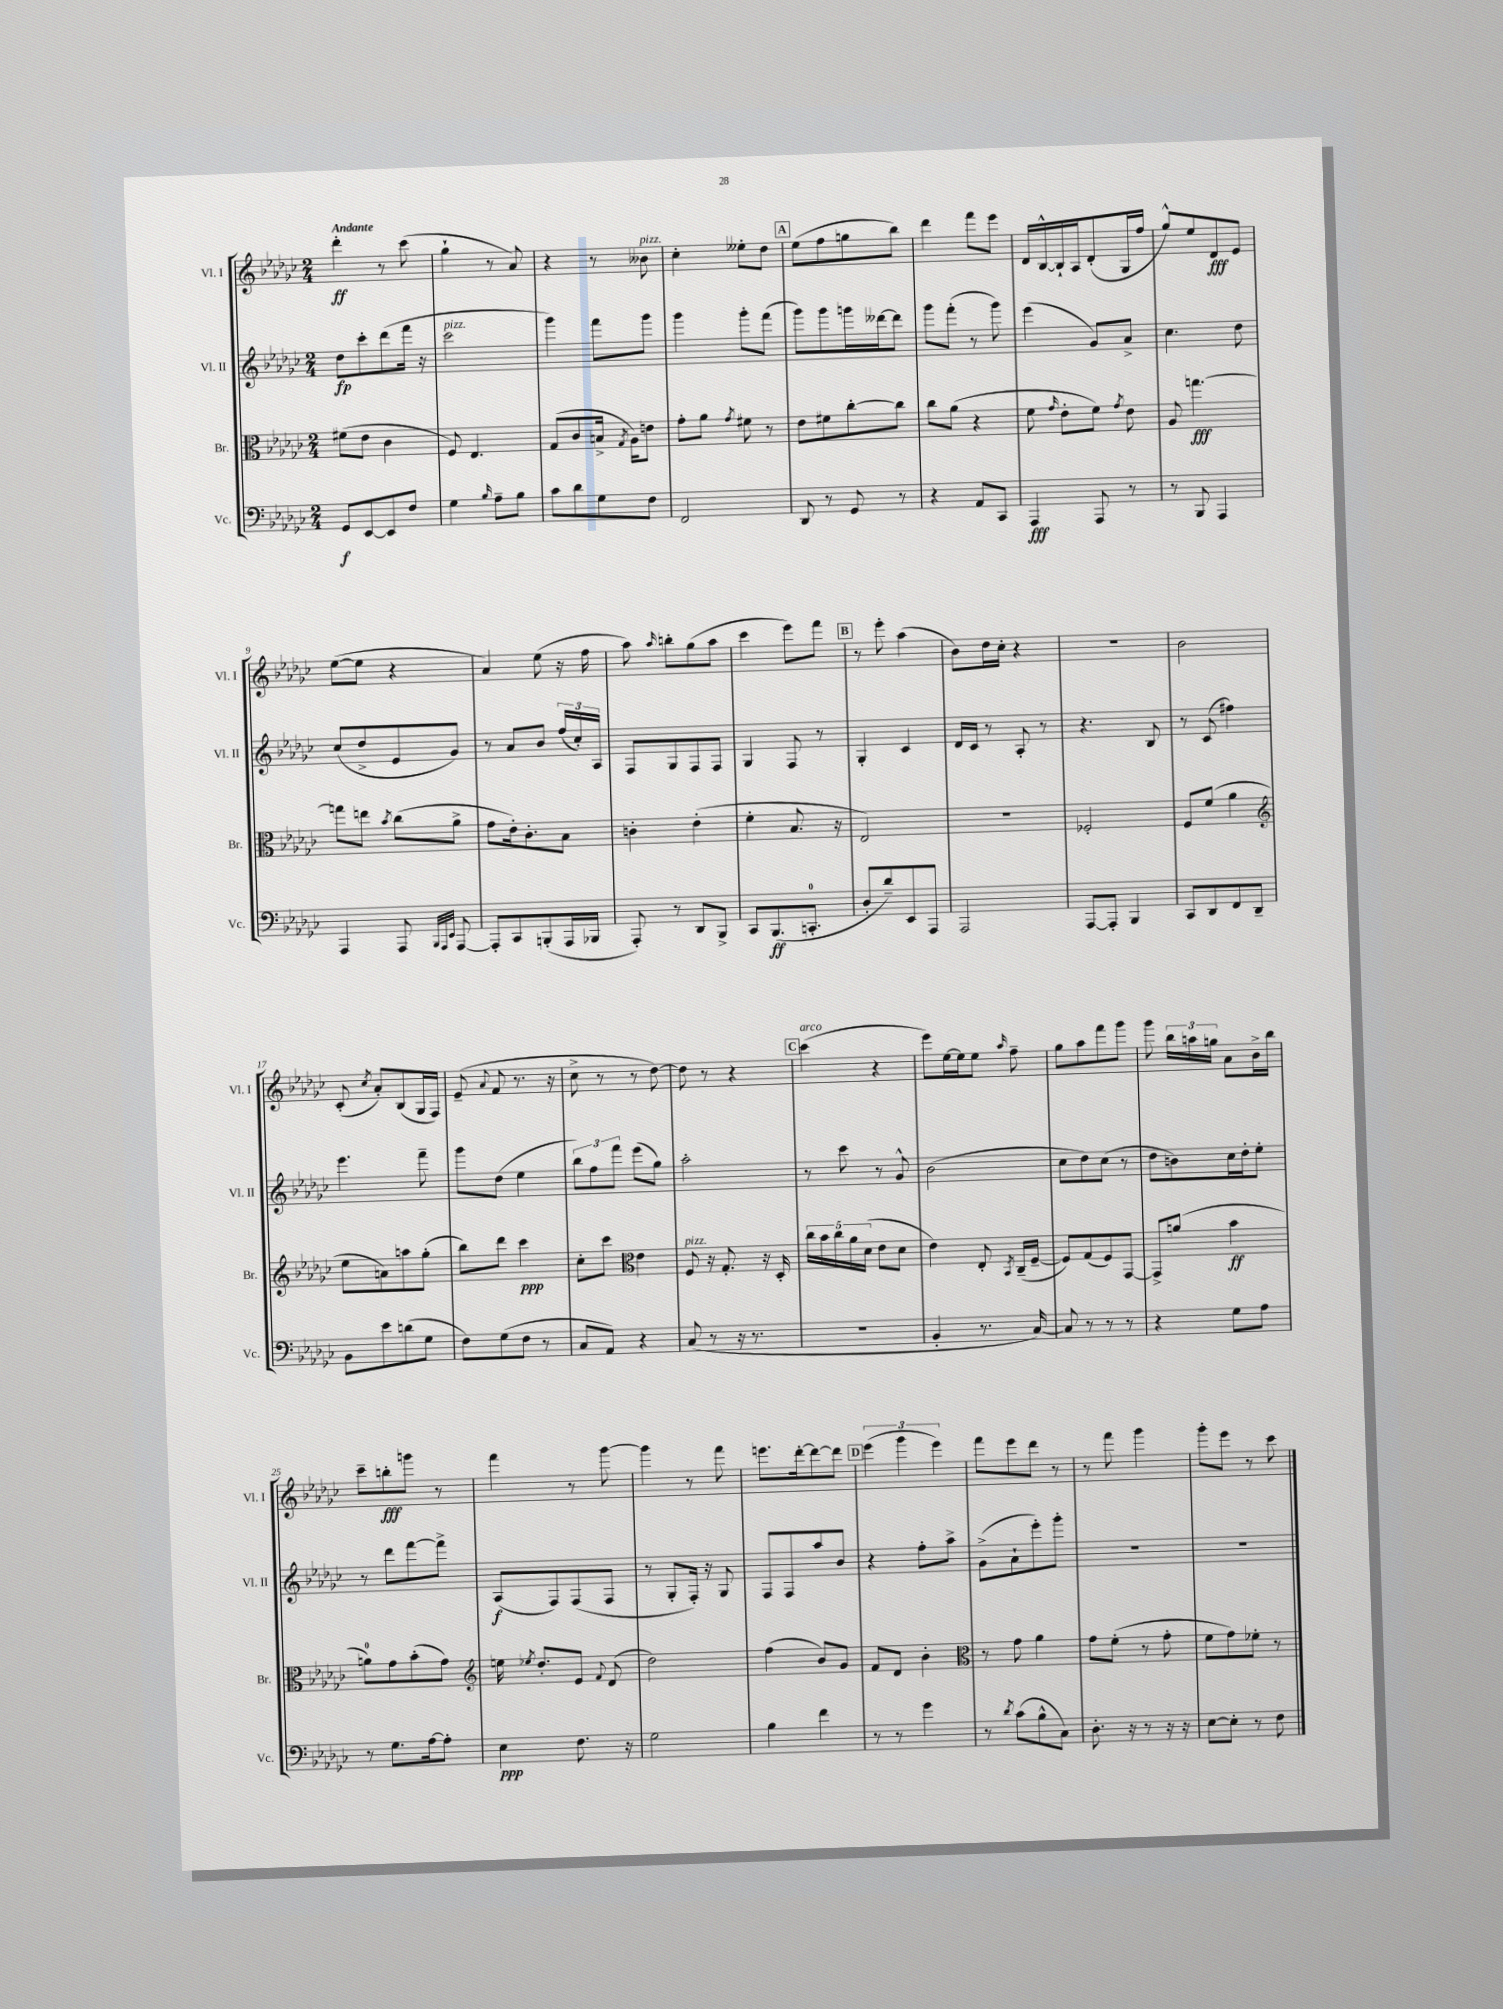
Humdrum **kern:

**kern	**dynam	**kern	**dynam	**kern	**dynam	**kern	**dynam
*part4	*part4	*part3	*part3	*part2	*part2	*part1	*part1
*staff4	*staff4	*staff3	*staff3	*staff2	*staff2	*staff1	*staff1
*I"Vc.	*	*I"Br.	*	*I"Vl. II	*	*I"Vl. I	*
*I'Vc.	*	*I'Br.	*	*I'Vl. II	*	*I'Vl. I	*
*clefF4	*	*clefC3	*	*clefG2	*	*clefG2	*
*k[b-e-a-d-g-c-]	*	*k[b-e-a-d-g-c-]	*	*k[b-e-a-d-g-c-]	*	*k[b-e-a-d-g-c-]	*
*M2/4	*	*M2/4	*	*M2/4	*	*M2/4	*
=1	=1	=1	=1	=1	=1	=1	=1
!	!	!	!	!	!	!LO:TX:a:B:t=Andante	!
8GG-/L	f	(8f#X\L	.	8dd-\L	fp	4ddd-'\	ff
[8EE-/	.	8e-\J	.	8ccc-'\	.	.	.
8EE-/]	.	4c-\	.	(8ddd-\	.	8r	.
8F/J	.	.	.	16fff\Jk	.	(8ccc-\	.
.	.	.	.	16r	.	.	.
=2	=2	=2	=2	=2	=2	=2	=2
!	!	!	!	!LO:TX:a:i:t=pizz.	!	!	!
4G-\	.	8F/)	.	2ccc-\	.	4gg-`\	.
.	.	4.E-/	.	.	.	.	.
16qqB-/	.	.	.	.	.	.	.
8A-~\L	.	.	.	.	.	8r	.
8B-\J	.	.	.	.	.	8a-/)	.
=3	=3	=3	=3	=3	=3	=3	=3
8c-\L	.	(8G-/L	.	4ggg-\)	.	4r	.
8d-\	.	8c-/	.	.	.	.	.
8G-\	.	16Bn^/Jk	.	8fff\L	.	8r	.
.	.	8qG-/	.	.	.	.	.
.	.	16A-\KL)	.	.	.	.	.
!	!	!	!	!	!	!LO:TX:a:i:t=pizz.	!
8F\J	.	8en\J	.	8ggg-\J	.	8b--X\	.
=4	=4	=4	=4	=4	=4	=4	=4
2FF/	.	8g-'\L	.	4ggg-\	.	4cc-'\	.
.	.	8a-\J	.	.	.	.	.
.	.	8qg-/	.	.	.	.	.
.	.	8f#X\	.	8ggg-'\L	.	8ee--X'\L	.
.	.	8r	.	(8fff\J	.	8dd-\J	.
!!LO:REH:place=s1:t=A
=5	=5	=5	=5	=5	=5	=5	=5
8DD-/	.	8e-\L	.	8ggg-\L)	.	(8ee-\L	.
8r	.	8f#X\	.	8ggg-\	.	8ff\	.
8GG-/	.	[8cc-'\	.	16gggn\L	.	8ggn\	.
.	.	.	.	[16ddd--X\J	.	.	.
8r	.	8cc-\J]	.	8ddd--\J]	.	8bb-\J)	.
=6	=6	=6	=6	=6	=6	=6	=6
4r	.	8cc-\L	.	8ggg-\L	.	4ddd-\	.
.	.	(8a-\J	.	(8fff'\J	.	.	.
8AA-/L	.	4r	.	8r	.	8fff\L	.
8CC-/J	.	.	.	8ggg-\)	.	8eee-\J	.
=7	=7	=7	=7	=7	=7	=7	=7
4AAA-/	fff	8f\	.	(4eee-\	.	16d-/LL	.
.	.	.	.	.	.	[16B-^^/	.
.	.	16qqg-/	.	.	.	.	.
.	.	8e-'\L	.	.	.	16B-`/]	.
.	.	.	.	.	.	16A-/J	.
8AAA-/	.	8f\J)	.	8g-/L)	.	(8d-'/	.
.	.	8qg-/	.	.	.	.	.
8r	.	8e-\	.	8a-^/J	.	16G-/L	.
.	.	.	.	.	.	16ff/JJ	.
=8	=8	=8	=8	=8	=8	=8	=8
8r	.	8A-/	.	4.cc-\	.	8gg-^^/L)	.
8BBB-/	.	[4.ggn\	fff	.	.	8ee-/	.
4AAA-/	.	.	.	.	.	8d-/	fff
.	.	.	.	8dd-\	.	8e-/J	.
!!LO:LB:g=z
=9	=9	=9	=9	=9	=9	=9	=9
4AAA-/	.	8ggn\L]	.	(8cc-/L	.	([8ee-\L	.
.	.	8een\J	.	8dd-^/	.	8ee-\J]	.
.	.	8qb-/	.	.	.	.	.
8AAA-/	.	(8cc-\L	.	8e-/	.	4r	.
32qqBBB-/LLL	.	.	.	.	.	.	.
32qqAAA-/	.	.	.	.	.	.	.
32qqEE-/JJJ	.	.	.	.	.	.	.
[8AAA-/	.	8a-^\J	.	8g-/J)	.	.	.
=10	=10	=10	=10	=10	=10	=10	=10
8AAA-'/L]	.	8g-\L	.	8r	.	4a-/)	.
8CC-/	.	16e-'\k)	.	8a-/L	.	.	.
.	.	8.c-'\	.	.	.	.	.
(8BBBn'/	.	.	.	8b-/J	.	(8ee-\	.
16AAA-/L	.	8B-\J	.	(24ff/LL	.	16r	.
.	.	.	.	24cc-'/)	.	.	.
16BBB-X/JJ	.	.	.	.	.	16ff\	.
.	.	.	.	24A-/JJ	.	.	.
=11	=11	=11	=11	=11	=11	=11	=11
8AAA-'/)	.	4cn'\	.	8F/L	.	8aa-\)	.
.	.	.	.	.	.	16qqaa-/	.
8r	.	.	.	8G-/	.	8bbn'\L	.
8DD-/L	.	(4e-'\	.	8F/	.	(8gg-\	.
8BBB-^/J	.	.	.	8F/J	.	8aa-\J	.
=12	=12	=12	=12	=12	=12	=12	=12
8CC-/L	.	4f'\	.	4G-/	.	4ccc-\	.
(8.BBB-/	ff	.	.	.	.	.	.
.	.	8.B-/	.	8F/	.	8eee-\L)	.
8.CCn'/J	.	.	.	.	.	.	.
.	.	.	.	8r	.	8fff\J	.
.	.	16r	.	.	.	.	.
!!LO:REH:place=s1:t=B
=13	=13	=13	=13	=13	=13	=13	=13
8D-'/L	.	2E-/)	.	4G-'/	.	8r	.
8d-~/)	.	.	.	.	.	8eee-'\	.
8EE-/	.	.	.	4c-/	.	(4aa-\	.
8AAA-/J	.	.	.	.	.	.	.
=14	=14	=14	=14	=14	=14	=14	=14
2AAA-/	.	2r	.	16d-/LL	.	8b-\L)	.
.	.	.	.	16c-/JJ	.	.	.
.	.	.	.	8r	.	16dd-\L	.
.	.	.	.	.	.	16cc-'\JJ	.
.	.	.	.	8A-'/	.	4r	.
.	.	.	.	8r	.	.	.
=15	=15	=15	=15	=15	=15	=15	=15
[8AAA-/L	.	2F-X'/	.	4.r	.	2r	.
8AAA-'/J]	.	.	.	.	.	.	.
4BBB-/	.	.	.	.	.	.	.
.	.	.	.	8B-/	.	.	.
=16	=16	=16	=16	=16	=16	=16	=16
8CC-/L	.	8F/L	.	8r	.	2b-\	.
8DD-/	.	(8f/J	.	(8c-/	.	.	.
8FF/	.	4a-\	.	4ff#X\)	.	.	.
8DD-~/J	.	.	.	.	.	.	.
!!LO:LB:g=z
=17	=17	=17	=17	=17	=17	=17	=17
*	*	*clefG2	*	*	*	*	*
8BB-\L	.	8ee-\L	.	4.eee-\	.	(8c-'/	.
.	.	.	.	.	.	8qcc-/	.
8e-\	.	8an\)	.	.	.	8a-'/L)	.
(8dn\	.	8aan\	.	.	.	(8B-/	.
8G-\J	.	(8gg-'\J	.	8fff~\	.	16G-/L	.
.	.	.	.	.	.	16F/JJ)	.
=18	=18	=18	=18	=18	=18	=18	=18
8F\L)	.	8bb-\L)	.	8ggg-\L	.	(8e-~/	.
.	.	.	.	.	.	8qqa-/	.
(8G-\	.	8ddd-\J	.	(8dd-\J	.	8f/	.
8F\J	.	4ccc-\	ppp	4ee-\	.	8.r	.
8r	.	.	.	.	.	.	.
.	.	.	.	.	.	16r	.
=19	=19	=19	=19	=19	=19	=19	=19
8C-/L	.	8cc-'\L	.	12bb-\L)	.	8cc-^\	.
.	.	.	.	12ff\	.	.	.
8AA-/J)	.	8ccc-\J	.	.	.	8r	.
.	.	.	.	12fff\J	.	.	.
*	*	*clefC3	*	*	*	*	*
4r	.	4e-\	.	(8eee-\L	.	8r	.
.	.	.	.	8gg-\J)	.	[8dd-\)	.
=20	=20	=20	=20	=20	=20	=20	=20
!	!	!LO:TX:a:i:t=pizz.	!	!	!	!	!
(8C-/	.	8F/	.	2aa-'\	.	8dd-\]	.
8r	.	16r	.	.	.	8r	.
.	.	8.G-'/	.	.	.	.	.
16r	.	.	.	.	.	4r	.
8.r	.	.	.	.	.	.	.
.	.	16r	.	.	.	.	.
.	.	16D-'/	.	.	.	.	.
!!LO:REH:place=s1:t=C
=21	=21	=21	=21	=21	=21	=21	=21
!	!	!	!	!	!	!LO:TX:a:i:t=arco	!
2r	.	20cc-\LL	.	8r	.	(4ccc-\	.
.	.	20b-\	.	.	.	.	.
.	.	20cc-\	.	.	.	.	.
.	.	.	.	8ccc-\	.	.	.
.	.	20a-\	.	.	.	.	.
.	.	(20d-\JJ	.	.	.	.	.
.	.	8e-\L	.	8r	.	4r	.
.	.	8d-\J	.	8g-^^/	.	.	.
=22	=22	=22	=22	=22	=22	=22	=22
4BB-'/	.	4e-\)	.	(2b-\	.	8eee-\L)	.
.	.	.	.	.	.	[16ee-\L	.
.	.	.	.	.	.	16ee-\J]	.
8.r	.	8E-'/	.	.	.	8ee-\J	.
.	.	8qBB-/	.	.	.	16qqaa-/	.
.	.	(16C-~/LL	.	.	.	8ff~\	.
[16C-/)	.	[16F~/JJ	.	.	.	.	.
=23	=23	=23	=23	=23	=23	=23	=23
8C-/]	.	8F/L])	.	8cc-\L	.	8gg-\L	.
8r	.	(8G-/	.	8dd-\)	.	8aa-\	.
8r	.	8F/)	.	(8cc-\J	.	8fff\	.
8r	.	[8GG-/J	.	8r	.	8ggg-\J	.
=24	=24	=24	=24	=24	=24	=24	=24
4r	.	8GG-^/L]	.	8dd-\L	.	8ggg-\	.
.	.	(8an/J	.	8bn\)	.	24bb-\LL	.
.	.	.	.	.	.	24aan\	.
.	.	.	.	.	.	24ggn\JJ	.
8G-\L	.	4b-\	ff	16cc-\L	.	8a-\L	.
.	.	.	.	16dd-'\J	.	.	.
8A-\J	.	.	.	8ee-'\J	.	16b-^\L	.
.	.	.	.	.	.	16bb-\JJ	.
!!LO:LB:g=z
=25	=25	=25	=25	=25	=25	=25	=25
8r	.	8an\L)	.	8r	.	8ccc-~\L	.
8.G-\L	.	8g-\	.	8ddd-\L	.	8bbn'\	fff
.	.	(8b-'\	.	[8fff\	.	8gggn\J	.
[16A-\k	.	.	.	.	.	.	.
8A-'\J]	.	8g-\J)	.	8fff^\J]	.	8r	.
=26	=26	=26	=26	=26	=26	=26	=26
*	*	*clefG2	*	*	*	*	*
4E-\	ppp	16een\	.	(8A-/L	f	4fff\	.
.	.	8qee-X/	.	.	.	.	.
.	.	8.dd-'/L	.	.	.	.	.
.	.	.	.	8F/)	.	.	.
8.F\	.	8e-/J	.	(8F/	.	8r	.
.	.	8qqf/	.	.	.	.	.
.	.	(8d-/	.	8F/J	.	[8ggg-\	.
16r	.	.	.	.	.	.	.
=27	=27	=27	=27	=27	=27	=27	=27
2G-\	.	2dd-\)	.	8r	.	4ggg-\]	.
.	.	.	.	8G-'/L	.	.	.
.	.	.	.	16F'/Jk)	.	8r	.
.	.	.	.	16r	.	.	.
.	.	.	.	8G-/	.	8fff\	.
=28	=28	=28	=28	=28	=28	=28	=28
4B-\	.	(4ff\	.	8F/L	.	8.eeen\L	.
.	.	.	.	8F/	.	.	.
.	.	.	.	.	.	[16ddd-'\k	.
4f\	.	8b-/L)	.	8aa-/	.	8ddd-\_	.
.	.	8g-/J	.	8b-/J	.	8ddd-\J]	.
!!LO:REH:place=s1:t=D
=29	=29	=29	=29	=29	=29	=29	=29
8r	.	8f/L	.	4r	.	(6eee-\	.
8r	.	8d-/J	.	.	.	.	.
.	.	.	.	.	.	6ggg-\	.
4g-\	.	4b-'\	.	8ff'\L	.	.	.
.	.	.	.	.	.	6eee-\)	.
.	.	.	.	8aa-^\J	.	.	.
=30	=30	=30	=30	=30	=30	=30	=30
*	*	*clefC3	*	*	*	*	*
8r	.	8r	.	(8g-^\L	.	8fff\L	.
8qd-/	.	.	.	.	.	.	.
(8c-\L	.	8g-\	.	8a-`\	.	8eee-\	.
8B-^^\	.	4a-\	.	8eee-'\)	.	8ddd-\J	.
8C-\J)	.	.	.	8ggg-'\J	.	8r	.
=31	=31	=31	=31	=31	=31	=31	=31
8.D-'\	.	8g-\L	.	2r	.	8r	.
.	.	(8f'\J	.	.	.	8fff\	.
16r	.	.	.	.	.	.	.
8r	.	8r	.	.	.	4ggg-\	.
16r	.	8g-'\	.	.	.	.	.
16r	.	.	.	.	.	.	.
=32	=32	=32	=32	=32	=32	=32	=32
[8E-\L	.	8f\L	.	2r	.	8ggg-'\L	.
8E-'\J]	.	8g-\)	.	.	.	8eee-\J	.
8r	.	8f-X'\J	.	.	.	8r	.
8F\	.	8r	.	.	.	8ccc-\	.
==	==	==	==	==	==	==	==
*-	*-	*-	*-	*-	*-	*-	*-
